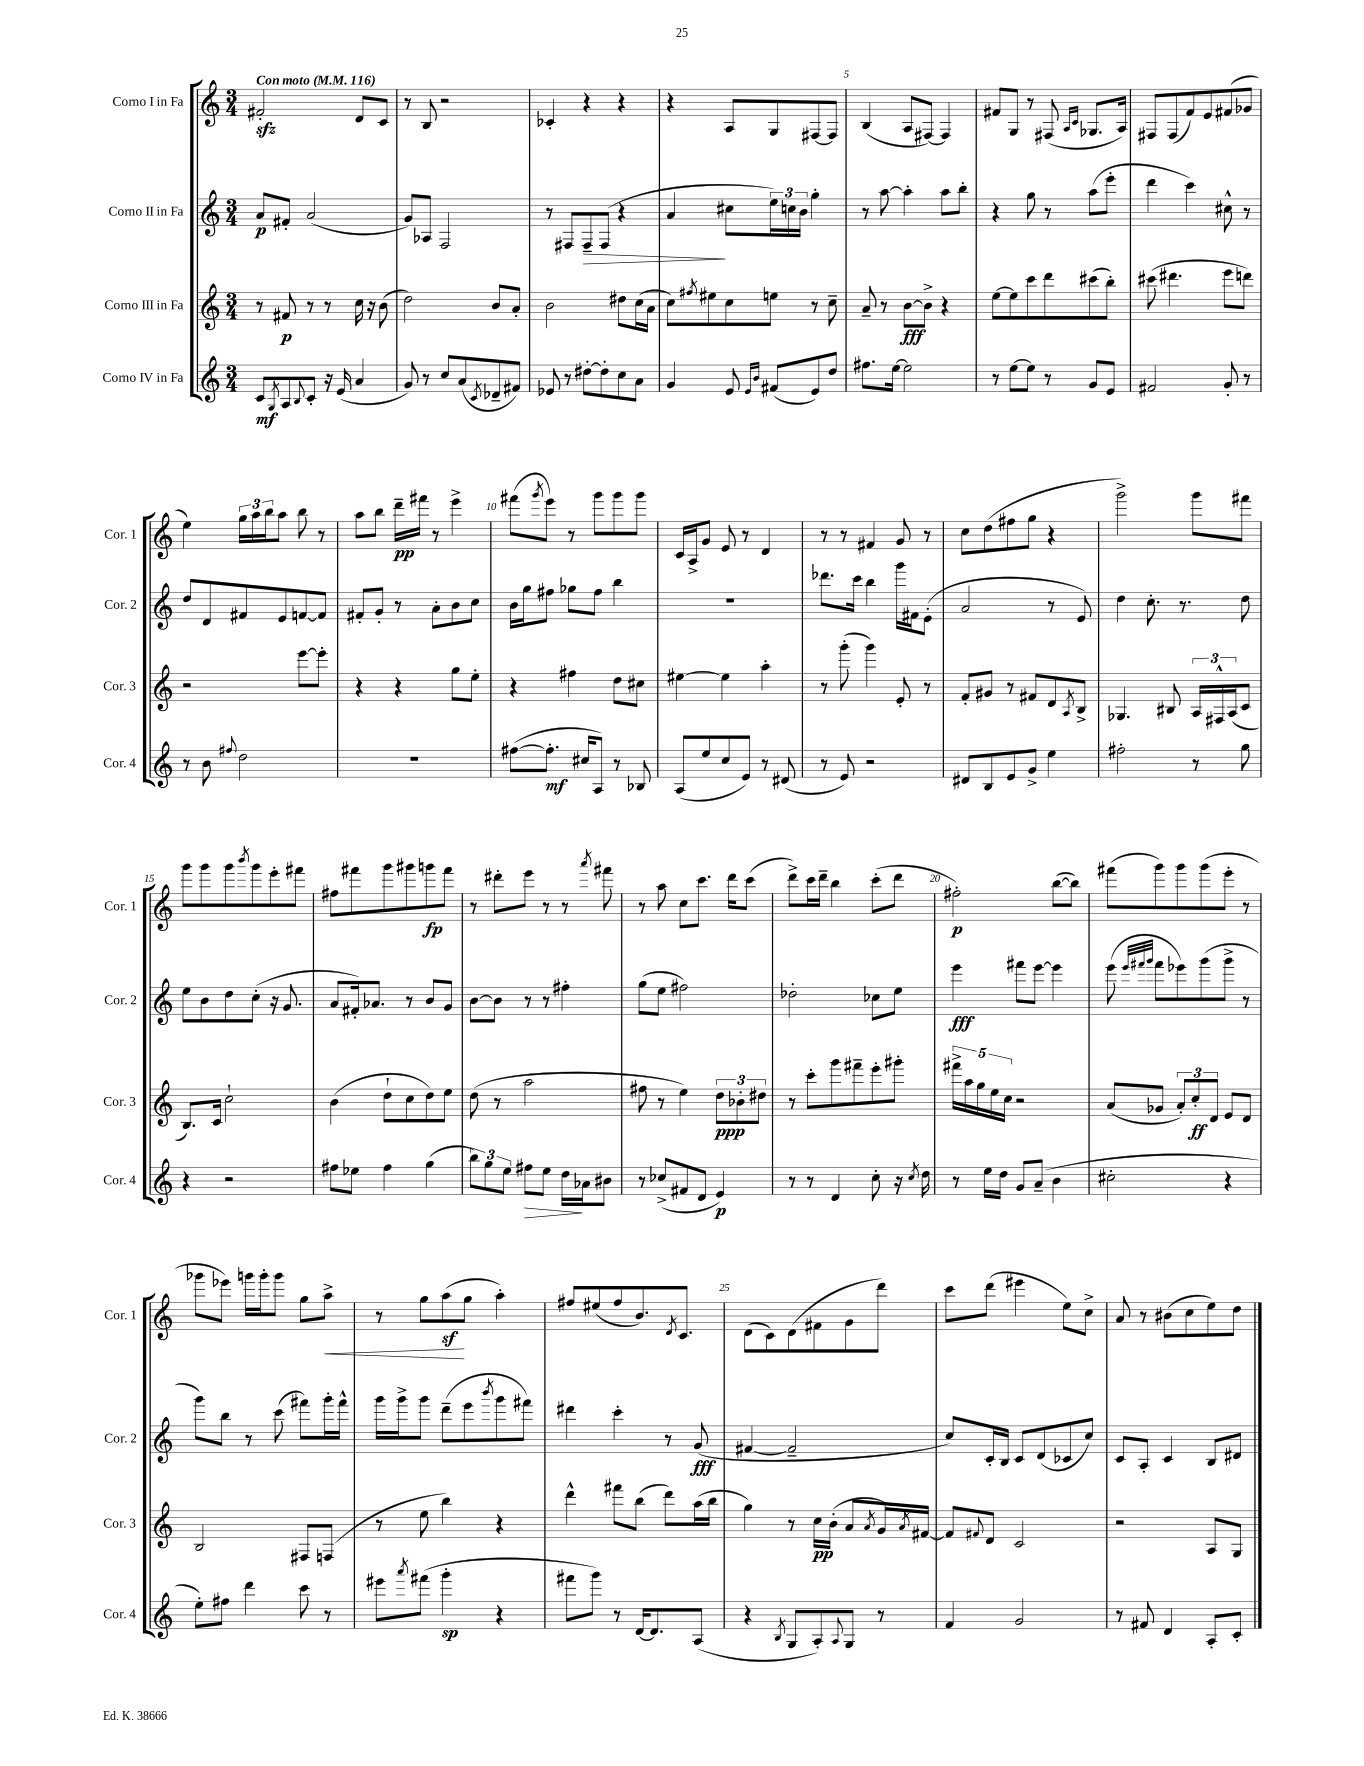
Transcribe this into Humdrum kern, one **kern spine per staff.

**kern	**dynam	**kern	**dynam	**kern	**dynam	**kern	**dynam
*part4	*part4	*part3	*part3	*part2	*part2	*part1	*part1
*staff4	*staff4	*staff3	*staff3	*staff2	*staff2	*staff1	*staff1
*I"Corno IV in Fa	*	*I"Corno III in Fa	*	*I"Corno II in Fa	*	*I"Corno I in Fa	*
*I'Cor. 4	*	*I'Cor. 3	*	*I'Cor. 2	*	*I'Cor. 1	*
*clefG2	*	*clefG2	*	*clefG2	*	*clefG2	*
*k[]	*	*k[]	*	*k[]	*	*k[]	*
*M3/4	*	*M3/4	*	*M3/4	*	*M3/4	*
*MM116	*	*MM116	*	*MM116	*	*MM116	*
=1	=1	=1	=1	=1	=1	=1	=1
!	!	!	!	!	!	!LO:TX:a:B:t=Con moto	!
8c/L	mf	8r	.	8a/L	p	2f#Xzz'/	.
8qG/	.	.	.	.	.	.	.
8A/	.	8f#X/	p	8f#X'/J	.	.	.
8qqB/	.	.	.	.	.	.	.
8c'/J	.	8r	.	(2a/	.	.	.
16r	.	8r	.	.	.	.	.
(16e/	.	.	.	.	.	.	.
4a/	.	16cc\	.	.	.	8d/L	.
.	.	16r	.	.	.	.	.
.	.	(8b\	.	.	.	8c/J	.
=2	=2	=2	=2	=2	=2	=2	=2
8g/)	.	2dd\)	.	8g/L)	.	8r	.
8r	.	.	.	8A-X/J	.	8B/	.
8cc/L	.	.	.	2F/	.	2r	.
(8a/	.	.	.	.	.	.	.
8qc/	.	.	.	.	.	.	.
8d-X~/	.	8b/L	.	.	.	.	.
8f#X/J)	.	8a'/J	.	.	.	.	.
=3	=3	=3	=3	=3	=3	=3	=3
8e-X/	.	2b\	.	8r	.	4c-X'/	.
8r	.	.	.	8F#X/L	.	.	.
!	!	!	!	!	!LO:HP:b	!	!
[8dd#X'\L	.	.	.	8F#~/	>	4r	.
8dd#'\]	.	.	.	(8F#/J	.	.	.
8cc\	.	8dd#X\L	.	4r	.	4r	.
8a\J	.	(16cc\L	.	.	.	.	.
.	.	16a\JJ	.	.	.	.	.
=4	=4	=4	=4	=4	=4	=4	=4
4g/	.	8cc\L)	.	4a/	.	4r	.
.	.	8qff#X/	.	.	.	.	.
.	.	8ee#X\	.	.	.	.	.
8e/	.	8cc\	.	8cc#X\L	]	8A/L	.
16qqe/LL	.	.	.	.	.	.	.
16qqb/JJ	.	.	.	.	.	.	.
(8f#X/L	.	8een\J	.	24ee\L)	.	8G/	.
.	.	.	.	24ccn\	.	.	.
.	.	.	.	24b\JJ	.	.	.
8e/)	.	8r	.	4gg'\	.	[8F#X/	.
8dd/J	.	8cc~\	.	.	.	8F#/J]	.
=5	=5	=5	=5	=5	=5	=5	=5
8.ff#X\L	.	8a~/	.	8r	.	(4B/	.
.	.	8r	.	[8aa\	.	.	.
[16ee\Jk	.	.	.	.	.	.	.
2ee\]	.	[8b\L	fff	4aa'\]	.	8A/L	.
.	.	8b^\J]	.	.	.	[8F#X/J)	.
.	.	4r	.	8aa\L	.	4F#/]	.
.	.	.	.	8bb'\J	.	.	.
=6	=6	=6	=6	=6	=6	=6	=6
8r	.	[8ee\L	.	4r	.	8f#X/L	.
[8ee\L	.	8ee\]	.	.	.	8G/J	.
8ee\J]	.	8ccc\	.	8gg\	.	8r	.
8r	.	8ddd\	.	8r	.	(8F#X/	.
.	.	.	.	.	.	16qqA/LL	.
.	.	.	.	.	.	16qqc/JJ	.
8g/L	.	(8ccc#X\	.	(8aa\L	.	8.G-X/L	.
8e/J	.	8bb'\J)	.	8eee'\J	.	.	.
.	.	.	.	.	.	16A/Jk)	.
=7	=7	=7	=7	=7	=7	=7	=7
2f#X/	.	(8ccc#X\	.	4ddd\	.	8F#X/L	.
.	.	4.ddd#X\	.	.	.	(8F#/	.
.	.	.	.	4ccc\)	.	8f/)	.
.	.	.	.	.	.	8e/	.
8g'/	.	8eee\L	.	8cc#X^^\	.	(8f#X/	.
8r	.	8dddn\J)	.	8r	.	8g-X/J	.
!!LO:LB:g=z
=8	=8	=8	=8	=8	=8	=8	=8
8r	.	2r	.	8dd/L	.	4ee\)	.
8b\	.	.	.	8d/	.	.	.
8qqff#X/	.	.	.	.	.	.	.
2dd\	.	.	.	8f#X/	.	24gg\LL	.
.	.	.	.	.	.	24aa\	.
.	.	.	.	.	.	24bb\J	.
.	.	.	.	8e/	.	8aa\J	.
.	.	[8eee\L	.	[8fn/	.	8bb\	.
.	.	8eee'\J]	.	8f/J]	.	8r	.
=9	=9	=9	=9	=9	=9	=9	=9
2.r	.	4r	.	8f#X'/L	.	8aa\L	.
.	.	.	.	8g'/J	.	8bb\J	.
.	.	4r	.	8r	.	16ddd~\LL	pp
.	.	.	.	.	.	16fff#X\JJ	.
.	.	.	.	8a'\L	.	8r	.
.	.	8gg\L	.	8b\	.	4eee^\	.
.	.	8ee'\J	.	8cc\J	.	.	.
=10	=10	=10	=10	=10	=10	=10	=10
([8ff#X\L	.	4r	.	16b\LL	.	(8fff#X\L	.
.	.	.	.	16gg\J	.	.	.
.	.	.	.	.	.	8qggg/	.
8.ff#'\J]	mf	.	.	8ff#X\J	.	8eee\J)	.
.	.	4ff#X\	.	8gg-X\L	.	8r	.
16cc#X/KL	.	.	.	.	.	.	.
8A/J)	.	.	.	8ff#\J	.	8ggg\L	.
8r	.	8dd\L	.	4bb\	.	8ggg\	.
8B-X/	.	8cc#X\J	.	.	.	8ggg\J	.
=11	=11	=11	=11	=11	=11	=11	=11
(8A/L	.	[4ee#X\	.	2.r	.	16c/LL	.
.	.	.	.	.	.	16A^/J	.
8ee/	.	.	.	.	.	8g/J	.
8cc/	.	4ee#\]	.	.	.	8e/	.
8e/J)	.	.	.	.	.	8r	.
8r	.	4aa'\	.	.	.	4d/	.
(8d#X/	.	.	.	.	.	.	.
=12	=12	=12	=12	=12	=12	=12	=12
8r	.	8r	.	8.ddd-X\L	.	8r	.
8e/)	.	(8ggg'\	.	.	.	8r	.
.	.	.	.	16ccc\Jk	.	.	.
2r	.	4ggg\)	.	4bb\	.	4f#X/	.
.	.	8e'/	.	16ggg\LL	.	8g/	.
.	.	.	.	16f#X\J	.	.	.
.	.	8r	.	(8e'\J	.	8r	.
=13	=13	=13	=13	=13	=13	=13	=13
8d#X/L	.	8f'/L	.	2a/	.	8cc\L	.
8B/	.	8g#X/J	.	.	.	(8dd\	.
8e/	.	8r	.	.	.	8ff#X\	.
8g^/J	.	8f#X/L	.	.	.	8gg\J	.
4ee\	.	8d/	.	8r	.	4r	.
.	.	8qA/	.	.	.	.	.
.	.	8B^/J	.	8e/)	.	.	.
=14	=14	=14	=14	=14	=14	=14	=14
2ff#X'\	.	4.G-X/	.	4dd\	.	2ggg^\)	.
.	.	.	.	8.cc'\	.	.	.
.	.	8B#X/	.	.	.	.	.
.	.	.	.	8.r	.	.	.
8r	.	24A/LL	.	.	.	8ggg\L	.
.	.	24F#X^^/	.	.	.	.	.
.	.	(24A/J	.	.	.	.	.
8gg\	.	8c/J	.	8dd\	.	8fff#X\J	.
!!LO:LB:g=z
=15	=15	=15	=15	=15	=15	=15	=15
4r	.	8.B/L)	.	8ee\L	.	8ggg\L	.
.	.	.	.	8b\	.	8ggg\	.
.	.	16c/Jk	.	.	.	.	.
2r	.	2cc`\	.	8dd\	.	8ggg\	.
.	.	.	.	.	.	8qbbb/	.
.	.	.	.	(8cc'\J	.	8ggg\	.
.	.	.	.	16r	.	8eee'\	.
.	.	.	.	8.g/	.	.	.
.	.	.	.	.	.	8fff#X\J	.
=16	=16	=16	=16	=16	=16	=16	=16
8ff#X\L	.	(4b\	.	8a/L	.	8ff#X\L	.
8ee-X\J	.	.	.	16f#X'/k)	.	8fff#X\	.
.	.	.	.	8.a-X/J	.	.	.
4ff#\	.	8dd`\L	.	.	.	8ggg\	.
.	.	8cc\	.	8r	.	8ggg#X\	.
(4gg\	.	8dd\)	.	8b/L	.	8gggn\	fp
.	.	8ee\J	.	8g/J	.	8fff#\J	.
=17	=17	=17	=17	=17	=17	=17	=17
12bb\L)	.	(8dd\	.	[8b\L	.	8r	.
12gg\	.	.	.	.	.	.	.
.	.	8r	.	8b\J]	.	8ddd#X'\L	.
12ee\J	.	.	.	.	.	.	.
!	!LO:HP:b	!	!	!	!	!	!
8ff#X\L	>	2aa\	.	8r	.	8eee\J	.
8ee\J	.	.	.	8r	.	8r	.
16dd\LL	.	.	.	4ff#X'\	.	8r	.
16a-X\J	]	.	.	.	.	.	.
.	.	.	.	.	.	8qaaa/	.
8b#X\J	.	.	.	.	.	8fff#X\	.
=18	=18	=18	=18	=18	=18	=18	=18
8r	.	8ff#X\	.	(8gg\L	.	8r	.
(8cc-X^/L	.	8r	.	8ee\J	.	8aa\	.
8f#X/	.	4ee\)	.	2ff#X\)	.	8cc\L	.
8d/J	.	.	.	.	.	8.ccc\J	.
4e/)	p	12dd\L	ppp	.	.	.	.
.	.	.	.	.	.	16ddd\KL	.
.	.	12b-X'\	.	.	.	.	.
.	.	.	.	.	.	(8ccc\J	.
.	.	12dd#X\J	.	.	.	.	.
=19	=19	=19	=19	=19	=19	=19	=19
8r	.	8r	.	2dd-X'\	.	8ddd^\L)	.
8r	.	8ccc'\L	.	.	.	16ccc\L	.
.	.	.	.	.	.	16ddd~\JJ	.
4d/	.	8ggg\	.	.	.	4bb\	.
.	.	8fff#X~\	.	.	.	.	.
8cc'\	.	8eee'\	.	8cc-X\L	.	(8ccc'\L	.
16r	.	8ggg#X'\J	.	8ee\J	.	8ddd\J	.
8qcc/	.	.	.	.	.	.	.
16dd\	.	.	.	.	.	.	.
=20	=20	=20	=20	=20	=20	=20	=20
8r	.	20fff#X^\LL	.	4eee\	fff	2ff#X'\)	p
.	.	20aa\	.	.	.	.	.
.	.	20gg\	.	.	.	.	.
16ee\LL	.	.	.	.	.	.	.
.	.	20ee\	.	.	.	.	.
16dd\JJ	.	.	.	.	.	.	.
.	.	20cc\JJ	.	.	.	.	.
8g/L	.	2r	.	8fff#X\L	.	.	.
(8a~/J	.	.	.	[8eee\J	.	.	.
4b\	.	.	.	4eee\]	.	([8bb\L	.
.	.	.	.	.	.	8bb\J])	.
=21	=21	=21	=21	=21	=21	=21	=21
2cc#X'\	.	(8a/L	.	(8eee\	.	(8fff#X\L	.
.	.	.	.	32qqeee/LLL	.	.	.
.	.	.	.	32qqfff#X/	.	.	.
.	.	.	.	32qqggg/JJJ	.	.	.
.	.	8g-X/J	.	8fff#\L	.	8ggg\)	.
.	.	12a'/L)	.	8eee-X\)	.	8ggg\	.
.	.	12cc'/	ff	.	.	.	.
.	.	.	.	(8ggg\	.	(8ggg\	.
.	.	12d/J	.	.	.	.	.
4r	.	8e/L	.	8ggg^\J	.	8eee'\J	.
.	.	8d/J	.	8r	.	8r	.
!!LO:LB:g=z
=22	=22	=22	=22	=22	=22	=22	=22
8ee'\L)	.	2B/	.	8ggg\L)	.	8ggg-X\L	.
8ff#X\J	.	.	.	8bb\J	.	8eee-X\J)	.
4ddd\	.	.	.	8r	.	16gggn\LL	.
.	.	.	.	.	.	16ggg'\J	.
.	.	.	.	(8ccc\	.	8ggg\J	.
8ccc\	.	8F#X/L	.	8fff#X\L)	.	8gg\L	.
!	!	!	!	!	!	!	!LO:HP:b
8r	.	(8Fn/J	.	16ggg'\L	.	8aa^\J	<
.	.	.	.	16fff#^^\JJ	.	.	.
=23	=23	=23	=23	=23	=23	=23	=23
8eee#X\L	.	8r	.	16ggg\LL	.	8r	.
.	.	.	.	16ggg^\J	.	.	.
8qaaa/	.	.	.	.	.	.	.
(8fff#X\J	.	8ee\	.	8ggg\J	.	8gg\L	.
4ggg'\	sp	4bb\)	.	(8ddd~\L	.	(8aaz\	.
.	.	.	.	8eee\	.	8gg\J	[
.	.	.	.	8qbbb/	.	.	.
4r	.	4r	.	8ggg\	.	4aa'\)	.
.	.	.	.	8fff#X\J)	.	.	.
=24	=24	=24	=24	=24	=24	=24	=24
8fff#X\L	.	4ddd^^\	.	4ddd#X\	.	8ff#X/L	.
8ggg\J)	.	.	.	.	.	(8ee#X/	.
8r	.	8fff#X\L	.	4ccc'\	.	8ff#/	.
[16d/KL	.	(8bb\J	.	.	.	8.b/)	.
8.d/]	.	.	.	.	.	.	.
.	.	8ddd\L)	.	8r	.	.	.
.	.	.	.	.	.	8qd/	.
.	.	.	.	.	.	8.c/J	.
(8A/J	.	(16aa\L	.	(8g/	fff	.	.
.	.	16bb\JJ	.	.	.	.	.
=25	=25	=25	=25	=25	=25	=25	=25
4r	.	4gg\)	.	[4f#X/	.	(8d\L	.
.	.	.	.	.	.	8c\)	.
8qB/	.	.	.	.	.	.	.
8G/L	.	8r	.	2f#~/]	.	(8d\	.
8A'/)	.	16cc\LL	pp	.	.	8f#X\	.
.	.	(16b'\JJ	.	.	.	.	.
8qqA/	.	.	.	.	.	.	.
8G/J	.	8a/L	.	.	.	8g\	.
.	.	8qa/	.	.	.	.	.
8r	.	16g/L)	.	.	.	8ddd\J)	.
.	.	8qa/	.	.	.	.	.
.	.	[16f#X/JJ	.	.	.	.	.
=26	=26	=26	=26	=26	=26	=26	=26
4f/	.	8f#/L]	.	8cc/L)	.	8ccc\L	.
.	.	8qqf#X/	.	.	.	.	.
.	.	8d/J	.	16c'/L	.	(8ddd\J	.
.	.	.	.	16B/JJ	.	.	.
2g/	.	2c/	.	8c/L	.	4eee#X\	.
.	.	.	.	(8d/	.	.	.
.	.	.	.	8c-X/	.	8ee\L)	.
.	.	.	.	8cc/J)	.	8cc^\J	.
=27	=27	=27	=27	=27	=27	=27	=27
8r	.	2r	.	8c/L	.	8a/	.
8f#X/	.	.	.	8A'/J	.	8r	.
4d/	.	.	.	4c/	.	(8b#X\L	.
.	.	.	.	.	.	8cc\	.
8A'/L	.	8A/L	.	8B/L	.	8ee\)	.
8c'/J	.	8G/J	.	8d#X/J	.	8dd\J	.
==	==	==	==	==	==	==	==
*-	*-	*-	*-	*-	*-	*-	*-
